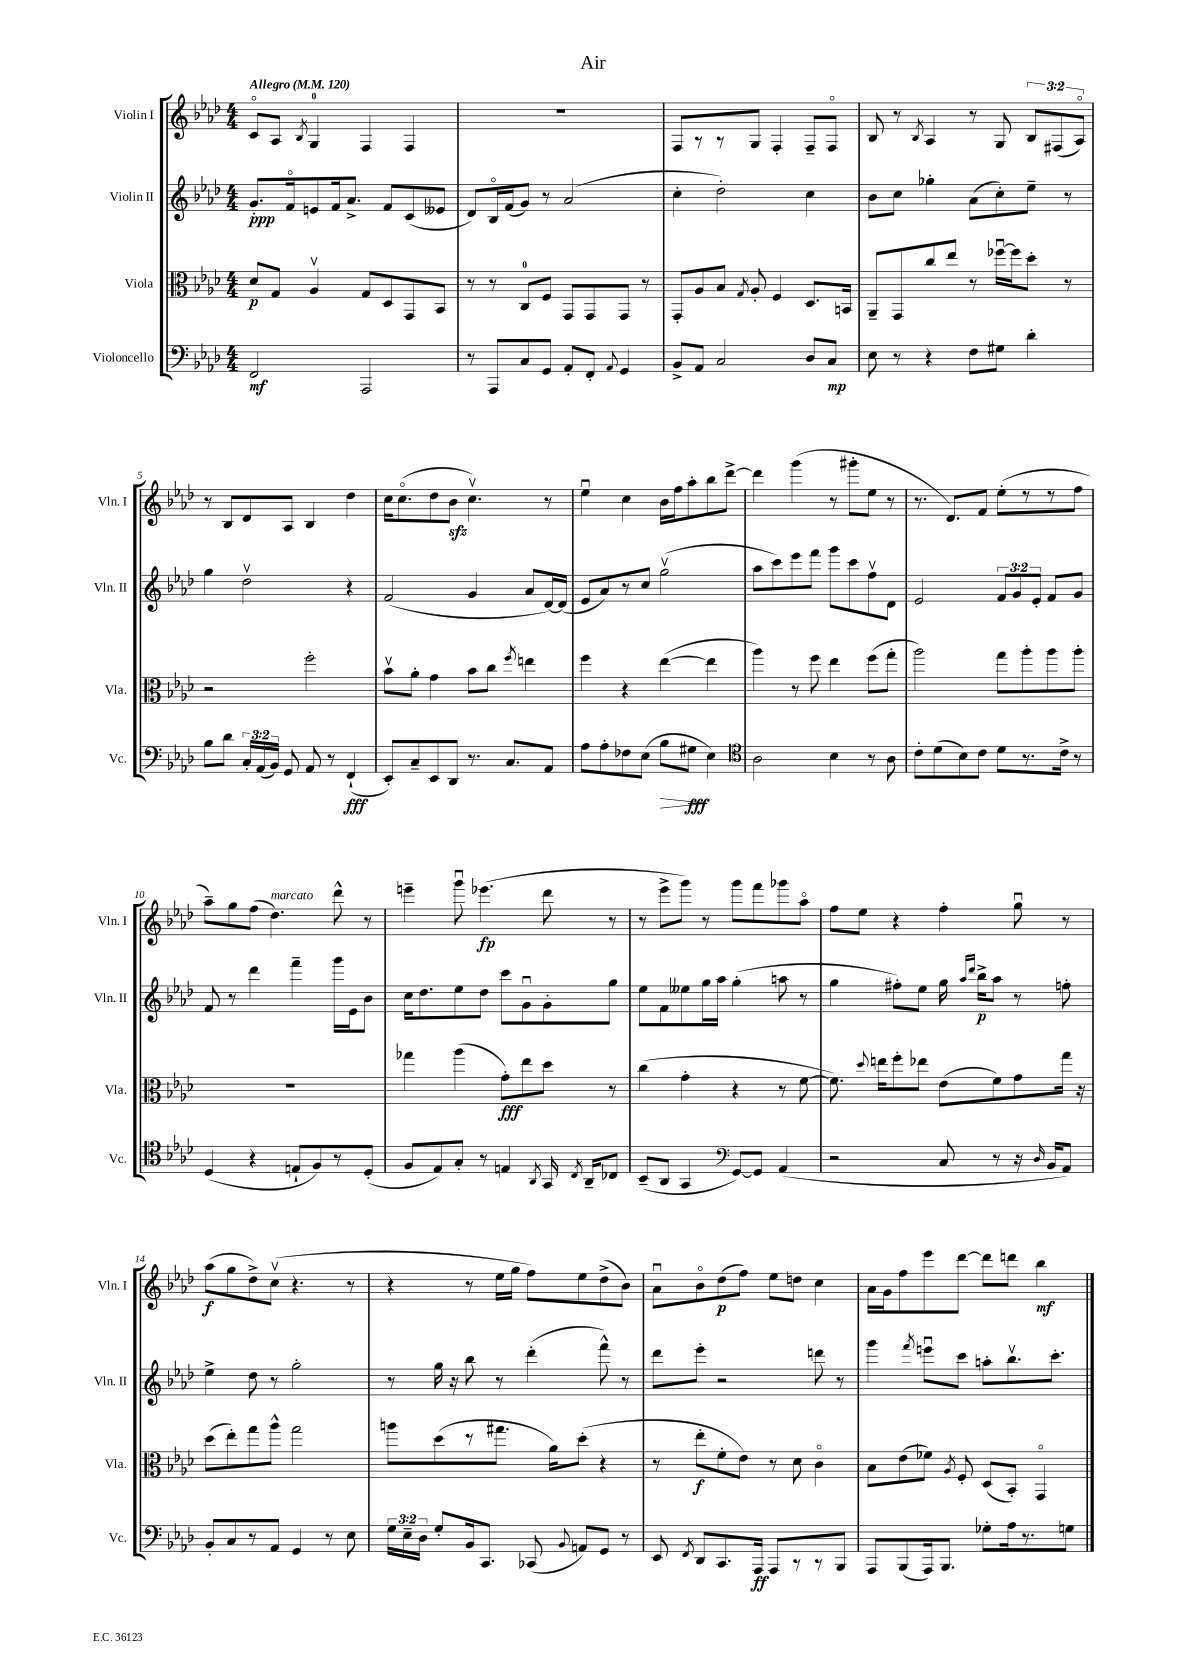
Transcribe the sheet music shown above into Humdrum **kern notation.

**kern	**dynam	**kern	**dynam	**kern	**dynam	**kern	**dynam
*part4	*part4	*part3	*part3	*part2	*part2	*part1	*part1
*staff4	*staff4	*staff3	*staff3	*staff2	*staff2	*staff1	*staff1
*I"Violoncello	*	*I"Viola	*	*I"Violin II	*	*I"Violin I	*
*I'Vc.	*	*I'Vla.	*	*I'Vln. II	*	*I'Vln. I	*
*clefF4	*	*clefC3	*	*clefG2	*	*clefG2	*
*k[b-e-a-d-]	*	*k[b-e-a-d-]	*	*k[b-e-a-d-]	*	*k[b-e-a-d-]	*
*M4/4	*	*M4/4	*	*M4/4	*	*M4/4	*
*MM120	*	*MM120	*	*MM120	*	*MM120	*
=1	=1	=1	=1	=1	=1	=1	=1
!	!	!	!	!	!	!LO:TX:a:B:t=Allegro	!
2FF/	mf	8d-/L	p	8.g'/L	ppp	8c/L	.
.	.	8G/J	.	.	.	8A-/J	.
.	.	.	.	16f/k	.	.	.
.	.	.	.	.	.	8qB-/	.
.	.	4A-v/	.	8en/	.	4G/	.
.	.	.	.	16f/k	.	.	.
.	.	.	.	8.a-^/J	.	.	.
2AAA-/	.	8G/L	.	.	.	4F/	.
.	.	8D-/	.	8f/L	.	.	.
.	.	8GG/	.	(8c/	.	4F/	.
.	.	8BB-/J	.	8e--X/J	.	.	.
=2	=2	=2	=2	=2	=2	=2	=2
8r	.	8r	.	8d-/L)	.	1r	.
8AAA-/L	.	8r	.	16B-/L	.	.	.
.	.	.	.	(16f/J	.	.	.
8C/	.	8C/L	.	8g/J)	.	.	.
8GG/J	.	8F/J	.	8r	.	.	.
8AA-'/L	.	8GG/L	.	(2a-/	.	.	.
8FF'/J	.	8GG/	.	.	.	.	.
8qqAA-/	.	.	.	.	.	.	.
4GG/	.	8GG/J	.	.	.	.	.
.	.	8r	.	.	.	.	.
=3	=3	=3	=3	=3	=3	=3	=3
8BB-^/L	.	8GG'/L	.	4cc'\	.	8F/L	.
8AA-/J	.	8A-/	.	.	.	8r	.
2C/	.	8B-/J	.	2dd-'\)	.	8r	.
.	.	8qG/	.	.	.	.	.
.	.	8A-'/	.	.	.	8G/J	.
.	.	4F/	.	.	.	4F'/	.
8D-/L	.	8.D-/L	.	4cc\	.	8F~/L	.
8C/J	mp	.	.	.	.	8F/J	.
.	.	16BBn/Jk	.	.	.	.	.
=4	=4	=4	=4	=4	=4	=4	=4
8E-\	.	8AA-~/L	.	8b-\L	.	8B-/	.
8r	.	8GG/	.	8cc\J	.	8r	.
.	.	.	.	.	.	8qB-/	.
4r	.	8cc/	.	4gg-X'\	.	4A-/	.
.	.	8ee-/J	.	.	.	.	.
8F\L	.	8r	.	(8a-\L	.	8r	.
8G#X\J	.	[16ff-Xu\LL	.	8cc'\)	.	8G/	.
.	.	16ff-\J]	.	.	.	.	.
4d-'\	.	8dd-'\J	.	8ee-~\J	.	12B-/L	.
.	.	.	.	.	.	(12F#X/	.
.	.	8r	.	8r	.	.	.
.	.	.	.	.	.	12A-/J)	.
!!LO:LB:g=z
=5	=5	=5	=5	=5	=5	=5	=5
8B-\L	.	2r	.	4gg\	.	8r	.
8d-\J	.	.	.	.	.	8B-/L	.
24C'/LL	.	.	.	2dd-v\	.	8d-/	.
(24AA-/	.	.	.	.	.	.	.
24BB-/JJ)	.	.	.	.	.	.	.
8GG/	.	.	.	.	.	8A-/J	.
8AA-/	.	2ff'\	.	.	.	4B-/	.
8r	.	.	.	.	.	.	.
(4FF`/	fff	.	.	4r	.	4dd-\	.
=6	=6	=6	=6	=6	=6	=6	=6
8EE-'/L)	.	8b-v\L	.	(2f/	.	16cc\KL	.
.	.	.	.	.	.	(8.cc\	.
8C~/	.	8a-'\J	.	.	.	.	.
8EE-/	.	4g\	.	.	.	8dd-\	.
8DD-/J	.	.	.	.	.	8b-zz\J	.
8.r	.	8b-\L	.	4g/	.	4.ccv\)	.
.	.	8cc\J	.	.	.	.	.
8.C/L	.	.	.	.	.	.	.
.	.	8qff/	.	.	.	.	.
.	.	4een\	.	8a-/L	.	.	.
8AA-/J	.	.	.	[16d-/L)	.	8r	.
.	.	.	.	(16d-/JJ]	.	.	.
=7	=7	=7	=7	=7	=7	=7	=7
8A-\L	.	4ff\	.	8e-/L	.	4ee-u\	.
8A-'\	.	.	.	8a-/)	.	.	.
8F-X\	.	4r	.	8r	.	4cc\	.
(8E-\J	.	.	.	8cc/J	.	.	.
!	!LO:HP:b	!	!	!	!	!	!
8B-\L	>	([4ee-\	.	(2ggv\	.	16b-\LL	.
.	.	.	.	.	.	16ff\J	.
8G#X\J	fff	.	.	.	.	8aa-'\	.
4E-\)	]	4ee-\]	.	.	.	8bb-\	.
.	.	.	.	.	.	[8ddd-^\J	.
=8	=8	=8	=8	=8	=8	=8	=8
*clefC4	*	*	*	*	*	*	*
2A-\	.	4aa-\)	.	8aa-\L	.	4ddd-\]	.
.	.	.	.	8ccc\)	.	.	.
.	.	8r	.	8eee-\	.	(4ggg\	.
.	.	8ff\	.	8fff\J	.	.	.
4B-\	.	4ee-\	.	8ggg\L	.	8r	.
.	.	.	.	8ccc\	.	8ggg#X'\L	.
8r	.	(8ff\L	.	8ffv\	.	8ee-\J	.
8A-\	.	8gg'\J	.	8d-\J	.	8r	.
=9	=9	=9	=9	=9	=9	=9	=9
8c'\L	.	2aa-\)	.	2e-/	.	8.r	.
(8d-\	.	.	.	.	.	.	.
.	.	.	.	.	.	8.d-/L)	.
8B-\)	.	.	.	.	.	.	.
8c\J	.	.	.	.	.	8f/J	.
8d-\L	.	8gg\L	.	12f/L	.	(8ee-'\L	.
.	.	.	.	12g/	.	.	.
8.r	.	8aa-'\	.	.	.	8r	.
.	.	.	.	12e-'/J	.	.	.
.	.	8aa-\	.	8f/L	.	8r	.
16c^\Jk	.	.	.	.	.	.	.
8r	.	8aa-'\J	.	8g/J	.	8ff\J	.
!!LO:LB:g=z
=10	=10	=10	=10	=10	=10	=10	=10
(4D-/	.	1r	.	8f/	.	8aa-~\L)	.
.	.	.	.	8r	.	8gg\	.
4r	.	.	.	4ddd-\	.	(8ff\J	.
!	!	!	!	!	!	!LO:TX:a:i:t=marcato	!
.	.	.	.	.	.	4.dd-\)	.
8En`/L	.	.	.	4fff~\	.	.	.
8F/)	.	.	.	.	.	.	.
8r	.	.	.	16ggg\LL	.	8ddd-^^\	.
.	.	.	.	16e-\J	.	.	.
(8D-'/J	.	.	.	8b-\J	.	8r	.
=11	=11	=11	=11	=11	=11	=11	=11
8F/L	.	4gg-X\	.	16cc\KL	.	4eeen~\	.
.	.	.	.	8.dd-\	.	.	.
8E-/)	.	.	.	.	.	.	.
8G'/J	.	(4aa-\	.	8ee-\	.	8gggu\	.
8r	.	.	.	8dd-\J	.	(4.eee-X\	fp
4En/	.	8g'\L)	fff	8ccc\L	.	.	.
.	.	8ee-\	.	8gu\	.	.	.
8qAA-/	.	.	.	.	.	.	.
16GG/	.	8dd-\J	.	8g'\	.	8ddd-\	.
8qC/	.	.	.	.	.	.	.
16AA-~/KL	.	.	.	.	.	.	.
8C-X/J	.	8r	.	8gg\J	.	8r	.
=12	=12	=12	=12	=12	=12	=12	=12
(8BB-~/L	.	(4cc\	.	8ee-\L	.	8r	.
8AA-/J	.	.	.	8f\	.	8eee-^\L	.
4GG/	.	4g'\	.	8ee--X\	.	8ggg\J)	.
.	.	.	.	16gg\L	.	8r	.
.	.	.	.	16aa-\JJ	.	.	.
*clefF4	*	*	*	*	*	*	*
[8GG/L)	.	4r	.	(4gg'\	.	8ggg\L	.
8GG/J]	.	.	.	.	.	8fff\	.
(4AA-/	.	8r	.	8aan\	.	8ggg-X\	.
.	.	[8f\	.	8r	.	8aa-\J	.
=13	=13	=13	=13	=13	=13	=13	=13
2r	.	8.f\])	.	4gg\	.	8ff\L	.
.	.	.	.	.	.	8ee-\J	.
.	.	8qqdd-/	.	.	.	.	.
.	.	16een\KL	.	.	.	.	.
.	.	8ff'\	.	8ff#X'\L)	.	4r	.
.	.	8ee-X\J	.	8ee-\J	.	.	.
8C/	.	(8e-\L	.	16gg\	.	4ff'\	.
.	.	.	.	16qqaa-/LL	.	.	.
.	.	.	.	16qqddd-/JJ	.	.	.
.	.	.	.	16bb-^\KL	p	.	.
8r	.	8f\)	.	8aa-\J	.	.	.
16r	.	8g\	.	8r	.	8ggu\	.
16qqD-/	.	.	.	.	.	.	.
16BB-/KL	.	.	.	.	.	.	.
8AA-/J)	.	16gg\Jk	.	8ffn'\	.	8r	.
.	.	16r	.	.	.	.	.
!!LO:LB:g=z
=14	=14	=14	=14	=14	=14	=14	=14
8BB-'/L	.	(8dd-\L	.	4ee-^\	.	(8aa-\L	f
8C/	.	8ee-'\)	.	.	.	8gg\	.
8r	.	8gg\	.	8dd-\	.	8dd-^\)	.
8AA-/J	.	8aa-^^\J	.	8r	.	(8ccv\J	.
4GG/	.	2gg\	.	2gg'\	.	4.r	.
8r	.	.	.	.	.	.	.
8E-\	.	.	.	.	.	8r	.
=15	=15	=15	=15	=15	=15	=15	=15
24G\LL	.	8aan\L	.	8r	.	4r	.
24E-~\	.	.	.	.	.	.	.
24D-\JJ	.	.	.	.	.	.	.
8G'/L	.	(8dd-\	.	16gg\	.	.	.
.	.	.	.	16r	.	.	.
16BB-/k	.	8r	.	8bb-\	.	8r	.
8.CC/J	.	.	.	.	.	.	.
.	.	8.gg#X\J	.	8r	.	16ee-\LL	.
.	.	.	.	.	.	16gg\JJ	.
(8CC-X/	.	.	.	(4ddd-'\	.	8ff\L)	.
.	.	16a-\KL)	.	.	.	.	.
8qqBB-/	.	.	.	.	.	.	.
8AAn/L)	.	(8dd-'\J	.	.	.	8ee-\	.
8GG/J	.	4r	.	8fff^^\)	.	(8dd-^\	.
8r	.	.	.	8r	.	8b-\J)	.
=16	=16	=16	=16	=16	=16	=16	=16
8EE-/	.	8r	.	8ddd-\L	.	8a-u\L	.
8qFF/	.	.	.	.	.	.	.
8DD-/L	.	8ee-'\L	f	8eee-'\J	.	8b-\	.
8.CC/	.	8f'\	.	2r	.	(8dd-\	p
.	.	8e-\J)	.	.	.	8ff\J)	.
16AAA-/Jk	ff	.	.	.	.	.	.
8AAA-/L	.	8r	.	.	.	8ee-\L	.
8r	.	8d-\	.	.	.	8ddn\J	.
8r	.	4c\	.	8dddn\	.	4cc\	.
8BBB-/J	.	.	.	8r	.	.	.
=17	=17	=17	=17	=17	=17	=17	=17
8AAA-/L	.	8B-\L	.	4ggg\	.	16a-\LL	.
.	.	.	.	.	.	16g\J	.
(8BBB-/	.	(8e-\	.	.	.	8ff\	.
.	.	.	.	8qfff/	.	.	.
16AAA-/k)	.	8f-X\J)	.	8eeenu\L	.	8eee-\	.
8.BBB-/J	.	.	.	.	.	.	.
.	.	8qA-/	.	.	.	.	.
.	.	8F'/	.	8ccc\J	.	[8ddd-\J	.
8G-X'\L	.	(8D-/L	.	8aan'\L	.	8ddd-\L]	.
16A-\k	.	8BB-'/J)	.	8.bb-v\	.	8dddn\J	.
8.r	.	.	.	.	.	.	.
.	.	4GG/	.	.	.	4bb-\	mf
.	.	.	.	8.ccc'\J	.	.	.
8Gn\J	.	.	.	.	.	.	.
==	==	==	==	==	==	==	==
*-	*-	*-	*-	*-	*-	*-	*-
